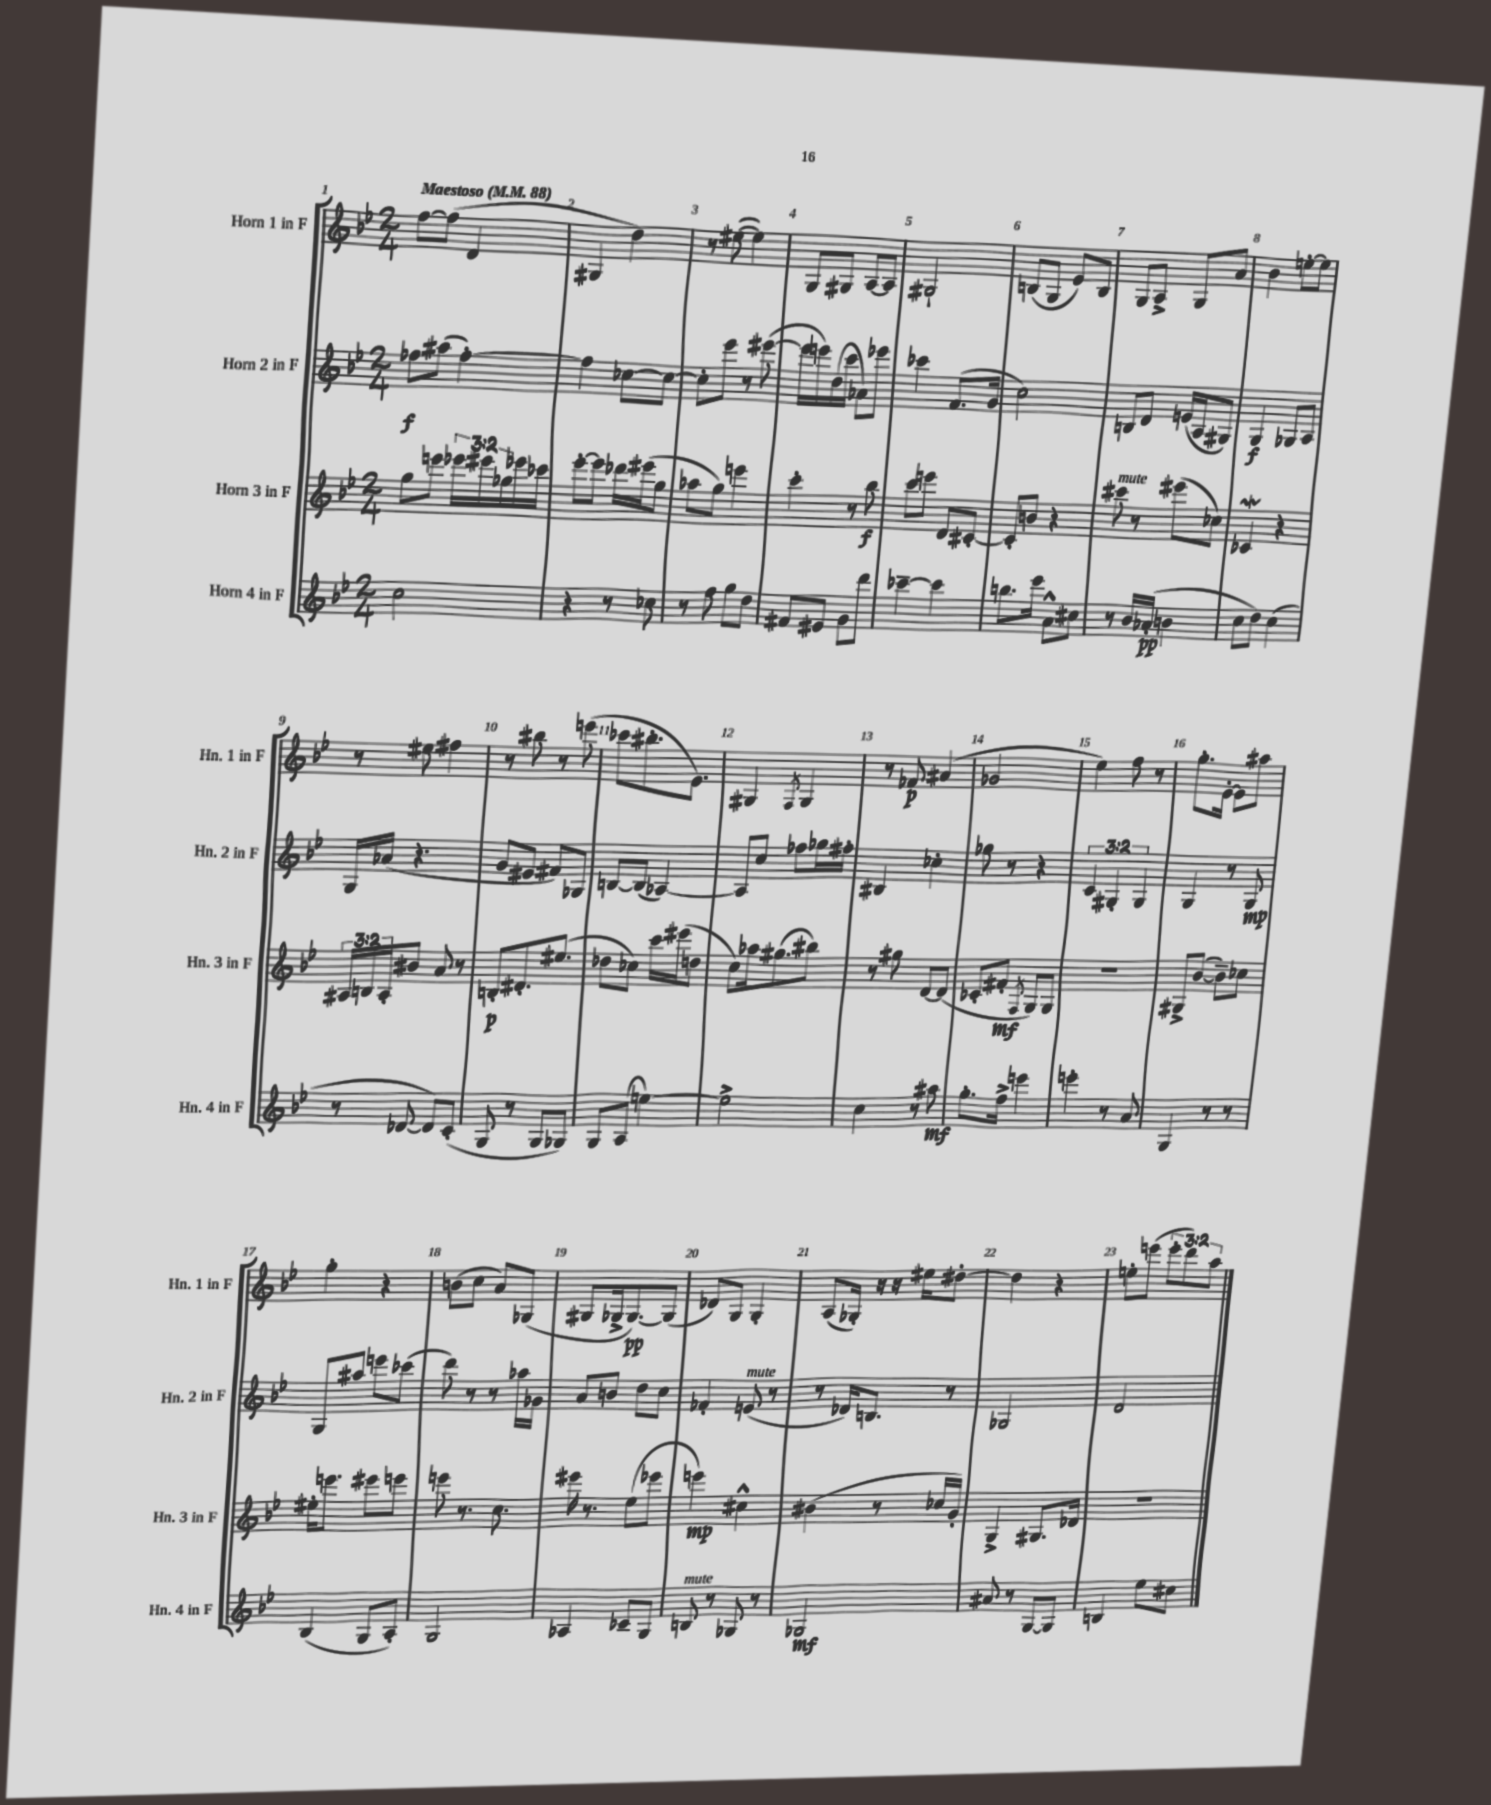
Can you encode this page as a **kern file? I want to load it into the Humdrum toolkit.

**kern	**dynam	**kern	**dynam	**kern	**dynam	**kern	**dynam
*part4	*part4	*part3	*part3	*part2	*part2	*part1	*part1
*staff4	*staff4	*staff3	*staff3	*staff2	*staff2	*staff1	*staff1
*I"Horn 4 in F	*	*I"Horn 3 in F	*	*I"Horn 2 in F	*	*I"Horn 1 in F	*
*I'Hn. 4 in F	*	*I'Hn. 3 in F	*	*I'Hn. 2 in F	*	*I'Hn. 1 in F	*
*clefG2	*	*clefG2	*	*clefG2	*	*clefG2	*
*k[b-e-]	*	*k[b-e-]	*	*k[b-e-]	*	*k[b-e-]	*
*M2/4	*	*M2/4	*	*M2/4	*	*M2/4	*
*MM88	*	*MM88	*	*MM88	*	*MM88	*
=1	=1	=1	=1	=1	=1	=1	=1
!	!	!	!	!	!	!LO:TX:a:B:t=Maestoso	!
2cc\	.	8gg\L	.	8ff-X\L	f	[8ff\L	.
.	.	8eeen\J	.	(8aa#X\J	.	(8ff\J]	.
.	.	24eee-X\LL	.	[4ff-'\)	.	4d/	.
.	.	24eee#X\	.	.	.	.	.
.	.	24gg-X\	.	.	.	.	.
.	.	16eee-X\	.	.	.	.	.
.	.	16ccc-X\JJ	.	.	.	.	.
=2	=2	=2	=2	=2	=2	=2	=2
4r	.	[8eee-'\L	.	4ff-\]	.	4G#X/	.
.	.	8eee-\J]	.	.	.	.	.
8r	.	16ddd-X\LL	.	[8cc-X\L	.	4dd\)	.
.	.	(16eee#X\J	.	.	.	.	.
8cc-X\	.	8gg\J	.	8cc-\J_	.	.	.
=3	=3	=3	=3	=3	=3	=3	=3
8r	.	8aa-X\L	.	8cc-'\L]	.	8r	.
8ff\	.	8gg\J)	.	8eee-\J	.	([8ee#X\	.
8gg\L	.	4eeen\	.	8r	.	4ee#\])	.
8dd\J	.	.	.	([8eee#X\	.	.	.
=4	=4	=4	=4	=4	=4	=4	=4
8f#X/L	.	4ccc'\	.	16eee#\LL]	.	8G/L	.
.	.	.	.	16eeen\)	.	.	.
8e#X/J	.	.	.	(16dd\	.	8G#X/J	.
.	.	.	.	16ccc\JJ	.	.	.
8g\L	.	8r	.	8a-X\L)	.	[8A/L	.
8ddd\J	.	8bb-\	f	8eee-X\J	.	8A/J]	.
=5	=5	=5	=5	=5	=5	=5	=5
[4ccc-X~\	.	8ccc\L	.	4ccc-X\	.	2G#X`/	.
.	.	8eeen\J	.	.	.	.	.
4ccc-\]	.	8d/L	.	(8.f/L	.	.	.
.	.	[8c#X'/J	.	.	.	.	.
.	.	.	.	16g/Jk	.	.	.
=6	=6	=6	=6	=6	=6	=6	=6
8.bbn\L	.	8c#'/L]	.	2cc\)	.	(8Bn/L	.
.	.	8bn/J	.	.	.	8G/J	.
16eee-\Jk	.	.	.	.	.	.	.
8a^^\L	.	4r	.	.	.	8e-/L)	.
8cc#X\J	.	.	.	.	.	8B/J	.
=7	=7	=7	=7	=7	=7	=7	=7
!	!	!LO:TX:a:i:t=mute	!	!	!	!	!
8r	.	8ccc#X\	.	8Bn/L	.	8G/L	.
16b-/LL	.	8r	.	8d/J	.	8A^/J	.
(16a-X'/JJ	pp	.	.	.	.	.	.
4bn\	.	(8eee#X\L	.	(16en/LL	.	8G/L	.
.	.	.	.	16A/J	.	.	.
.	.	8cc-X\J)	.	8G#X/J)	.	8a/J	.
=8	=8	=8	=8	=8	=8	=8	=8
8cc\L	.	4c-Xw/	.	4G/	f	4b-\	.
8dd\J)	.	.	.	.	.	.	.
(4cc\	.	4r	.	8G-X/L	.	[8een'\L	.
.	.	.	.	8A/J	.	8ee\J]	.
!!LO:LB:g=z
=9	=9	=9	=9	=9	=9	=9	=9
8r	.	24A#X/LL	.	16G/LL	.	8r	.
.	.	24Bn/	.	.	.	.	.
.	.	.	.	(16a-X/JJ	.	.	.
.	.	24A#'/J	.	.	.	.	.
[8d-X/	.	8b#X/J	.	4.r	.	8ee#X\	.
8d-/L])	.	8a/	.	.	.	4ff#X\	.
(8c'/J	.	8r	.	.	.	.	.
=10	=10	=10	=10	=10	=10	=10	=10
8G/	.	8Bn'/L	p	8g/L	.	8r	.
8r	.	8.d#X'/	.	8e#X/J	.	8bb#X\	.
8G/L	.	.	.	8f#X/L)	.	8r	.
.	.	(8.ee#X/J	.	.	.	.	.
8G-X/J)	.	.	.	8G-X/J	.	(8eeen\	.
=11	=11	=11	=11	=11	=11	=11	=11
8G/L	.	8dd-X\L	.	[8Bn/L	.	8ccc-X\L	.
(8A/J	.	8cc-X\J)	.	(8B/J]	.	8.bb#X'\	.
[4een\)	.	16ccc\LL	.	[4A-X/)	.	.	.
.	.	(16eee#X\J	.	.	.	8.e-\J)	.
.	.	8ddn\J	.	.	.	.	.
=12	=12	=12	=12	=12	=12	=12	=12
2ee^\]	.	8cc\L)	.	8A-/L]	.	4G#X/	.
.	.	16aa-X\k	.	8cc/J	.	.	.
.	.	(8.gg#X\	.	.	.	.	.
.	.	.	.	.	.	8qF/	.
.	.	.	.	8ff-X\L	.	4G#/	.
.	.	8bb#X\J)	.	16gg-X\L	.	.	.
.	.	.	.	16ff#X'\JJ	.	.	.
=13	=13	=13	=13	=13	=13	=13	=13
4cc\	.	8r	.	4B#X/	.	8r	.
.	.	8gg#X\	.	.	.	8f-X/	p
8r	.	[8d/L	.	4cc-X'\	.	(4a#X/	.
8aa#X\	mf	(8d/J]	.	.	.	.	.
=14	=14	=14	=14	=14	=14	=14	=14
8.gg'\L	.	8c-X'/L	.	8gg-X\	.	2g-X/	.
.	.	8f#X'/J	mf	8r	.	.	.
16ff^\Jk	.	.	.	.	.	.	.
.	.	8qF/	.	.	.	.	.
4eeen\	.	8G/L)	.	4r	.	.	.
.	.	8G/J	.	.	.	.	.
=15	=15	=15	=15	=15	=15	=15	=15
4eeen'\	.	2r	.	6c/	.	4ee-\)	.
.	.	.	.	6G#X'/	.	.	.
8r	.	.	.	.	.	8ff\	.
.	.	.	.	6G#/	.	.	.
8a/	.	.	.	.	.	8r	.
=16	=16	=16	=16	=16	=16	=16	=16
4G/	.	8G#X^/L	.	4G/	.	8.gg'\L	.
.	.	([8b-/J	.	.	.	.	.
.	.	.	.	.	.	[16e-'\Jk	.
8r	.	8b-~\L])	.	8r	.	8e-\L]	.
8r	.	8cc-X\J	.	8G/	mp	8aa#X\J	.
!!LO:LB:g=z
=17	=17	=17	=17	=17	=17	=17	=17
(4B-/	.	16ee#X'\KL	.	8G/L	.	4gg'\	.
.	.	8.eeen\J	.	.	.	.	.
.	.	.	.	8aa#X/J	.	.	.
8G/L	.	8eee#X\L	.	8eeen\L	.	4r	.
8A'/J)	.	8eeen\J	.	(8ccc-X\J	.	.	.
=18	=18	=18	=18	=18	=18	=18	=18
2G/	.	8eeen\	.	8ddd\)	.	(8bn\L	.
.	.	8.r	.	8r	.	8cc\J	.
.	.	.	.	8r	.	8a/L)	.
.	.	8.cc\	.	.	.	.	.
.	.	.	.	16aa-X\LL	.	(8G-X/J	.
.	.	.	.	16g-X\JJ	.	.	.
=19	=19	=19	=19	=19	=19	=19	=19
4A-X/	.	16eee#X\	.	8a/L	.	8G#X/L	.
.	.	8.r	.	.	.	.	.
.	.	.	.	8bn/J	.	16G-X^/k	.
.	.	.	.	.	.	[8.G-/)	pp
8c-X~/L	.	(8ee-\L	.	8dd\L	.	.	.
8G/J	.	8eee-X\J	.	8cc\J	.	(8G-/J]	.
=20	=20	=20	=20	=20	=20	=20	=20
!LO:TX:a:i:t=mute	!	!	!	!	!	!	!
8Bn/	.	4eeen\)	mp	4f-X'/	.	8d-X/L)	.
8r	.	.	.	.	.	8G/J	.
!	!	!	!	!LO:TX:a:i:t=mute	!	!	!
8G-X/	.	4cc#X^^\	.	(8en/	.	4G'/	.
8r	.	.	.	8r	.	.	.
=21	=21	=21	=21	=21	=21	=21	=21
2G-X/	mf	(4b#X\	.	8r	.	(8A/L	.
.	.	.	.	16d-X/KL)	.	16G-X'/Jk)	.
.	.	.	.	8.Bn/J	.	16r	.
.	.	8r	.	.	.	16r	.
.	.	.	.	.	.	16ee#X\KL	.
.	.	16cc-X/LL	.	8r	.	[8dd#X'\J	.
.	.	16g'/JJ)	.	.	.	.	.
=22	=22	=22	=22	=22	=22	=22	=22
8a#X/	.	4G^/	.	2G-X/	.	4dd#\]	.
8r	.	.	.	.	.	.	.
[8G/L	.	8.G#X/L	.	.	.	4r	.
8G/J]	.	.	.	.	.	.	.
.	.	16d-X/Jk	.	.	.	.	.
=23	=23	=23	=23	=23	=23	=23	=23
4Bn/	.	2r	.	2d/	.	8een'\L	.
.	.	.	.	.	.	(8eeen\J	.
8ee-\L	.	.	.	.	.	12eee'\L	.
.	.	.	.	.	.	12ddd\)	.
8cc#X\J	.	.	.	.	.	.	.
.	.	.	.	.	.	12aa\J	.
==	==	==	==	==	==	==	==
*-	*-	*-	*-	*-	*-	*-	*-
